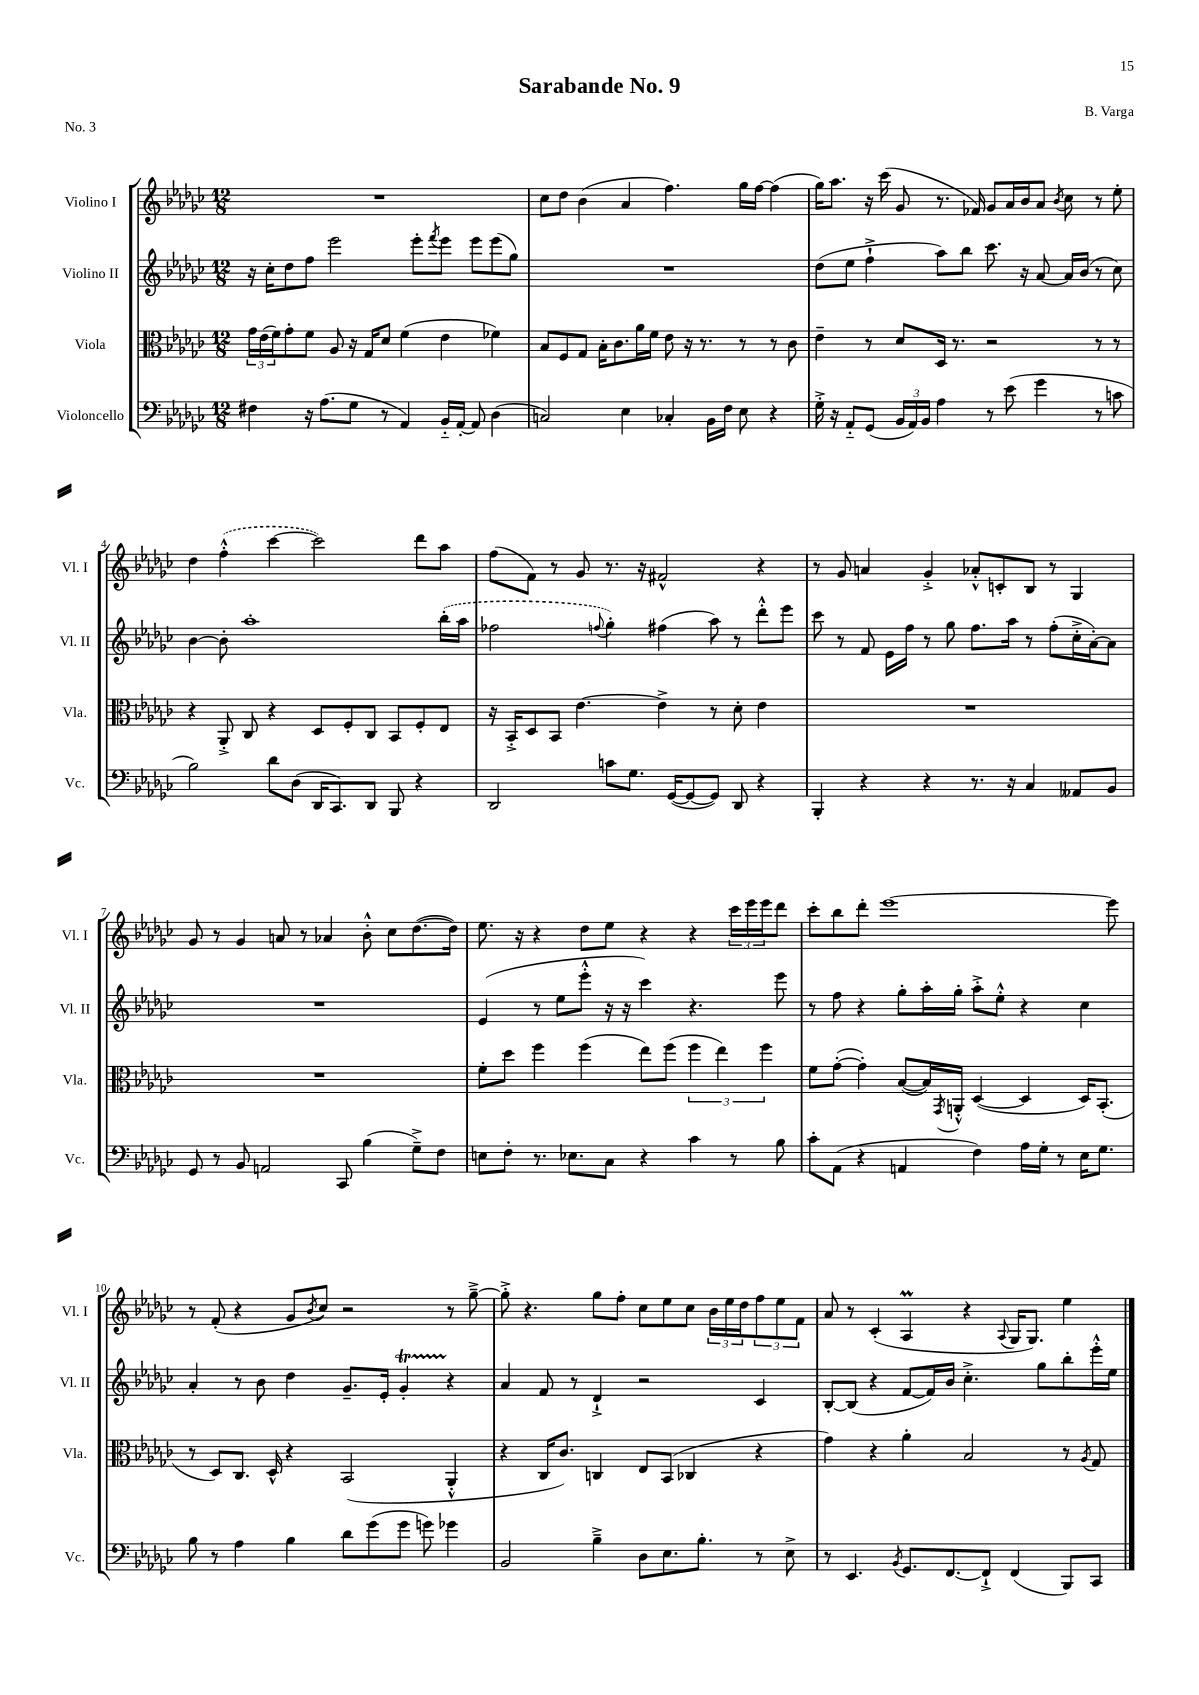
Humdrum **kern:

**kern	**kern	**kern	**kern
*part4	*part3	*part2	*part1
*staff4	*staff3	*staff2	*staff1
*I"Violoncello	*I"Viola	*I"Violino II	*I"Violino I
*I'Vc.	*I'Vla.	*I'Vl. II	*I'Vl. I
*clefF4	*clefC3	*clefG2	*clefG2
*k[b-e-a-d-g-c-]	*k[b-e-a-d-g-c-]	*k[b-e-a-d-g-c-]	*k[b-e-a-d-g-c-]
*M12/8	*M12/8	*M12/8	*M12/8
=1	=1	=1	=1
4F#X\	24g-\LL	16r	1.r
.	(24e-\	.	.
.	.	16cc-'\KL	.
.	24f\J)	.	.
.	8g-'\	8dd-\	.
16r	8f\J	8ff\J	.
(8.A-\L	.	.	.
.	8A-/	2eee-\	.
8G-\J	16r	.	.
.	16G-/KL	.	.
8r	8d-/J	.	.
4AA-/)	(4f\	.	.
.	.	8eee-'\L	.
.	.	8qfff/	.
16BB-/LL	4e-\	8eee-\J	.
[16AA-'/JJ	.	.	.
8AA-/]	.	8eee-\L	.
(4D-\	4f-X\)	(8eee-\	.
.	.	8gg-\J)	.
=2	=2	=2	=2
2Cn/)	8B-/L	1.r	8cc-\L
.	8F/	.	8dd-\J
.	8G-/J	.	(4b-\
.	16B-'\KL	.	.
.	8.c-\	.	.
4E-\	.	.	4a-/
.	16a-\L	.	.
.	16f\JJ	.	.
4C-X'/	8e-\	.	4.ff\)
.	16r	.	.
.	8.r	.	.
16BB-\LL	.	.	.
16F\JJ	.	.	.
8E-\	8r	.	16gg-\LL
.	.	.	[16ff\JJ
4r	8r	.	(4ff\]
.	8c-\	.	.
=3	=3	=3	=3
16G-'^\	4e-~\	(8dd-\L	16gg-\KL)
16r	.	.	8.aa-\J
8AA-/L	.	8ee-\J	.
(8GG-/J	8r	4ff`^\	16r
.	.	.	(16ccc-\
24BB-/LL	8d-/L	.	8g-/
24AA-/)	.	.	.
24BB-/JJ	.	.	.
4A-\	16D-/Jk	8aa-\L)	8.r
.	8.r	.	.
.	.	8bb-\J	.
.	.	.	16f-X/)
8r	2r	8.ccc-\	8g-/L
(8e-\	.	.	16a-/L
.	.	16r	16b-/J
4g-\	.	[8a-/	8a-/J
.	.	.	8qb-/
.	.	16a-/LL]	8cc-\
.	.	(16b-/JJ	.
8r	8r	8r	8r
8cn\	8r	8cc-\)	8ee-'\
!!LO:LB:g=z
=4	=4	=4	=4
2B-\)	4r	[4b-\	4dd-\
.	8AA-'^/	8b-'\]	(4ff'^^\
.	8C-/	1aa-'	.
8d-\L	4r	.	[4ccc-\
(8D-\J	.	.	.
16DD-/KL	8D-/L	.	2ccc-\])
8.CC-/)	.	.	.
.	8F'/	.	.
8DD-/J	8C-/J	.	.
8BBB-/	8BB-/L	.	.
4r	8F'/	.	8ddd-\L
.	8E-/J	(16bb-'\LL	8aa-\J
.	.	16aa-\JJ	.
=5	=5	=5	=5
2DD-/	16r	2ff-X\	(8ff\L
.	16BB-'^/KL	.	.
.	8D-/	.	8f\J)
.	8BB-/J	.	8r
.	[4.e-\	.	8g-/
.	.	8qqffn/	.
8cn\L	.	4gg-'\)	8.r
8.G-\J	.	.	.
.	.	.	16r
.	4e-^\]	(4ff#X\	2f#X^^/
([16GG-/KL	.	.	.
8GG-/_	.	.	.
8GG-/J])	8r	8aa-\)	.
8DD-/	8d-'\	8r	.
4r	4e-\	8ddd-'^^\L	4r
.	.	8eee-\J	.
=6	=6	=6	=6
4BBB-'/	1.r	8ccc-\	8r
.	.	8r	8g-/
4r	.	8f/	4an/
.	.	16e-\LL	.
.	.	16ff\JJ	.
4r	.	8r	4g-'^/
.	.	8gg-\	.
8.r	.	8.ff\L	8a-X'^^/L
.	.	.	8cn'/
16r	.	16aa-\Jk	.
4C-/	.	8r	8B-/J
.	.	(8ff'\L	8r
8AA--X/L	.	16cc-'^\L	4G-/
.	.	[16a-'\J)	.
8BB-/J	.	8a-\J]	.
!!LO:LB:g=z
=7	=7	=7	=7
8GG-/	1.r	1.r	8g-/
8r	.	.	8r
8BB-/	.	.	4g-/
2AAn/	.	.	.
.	.	.	8an/
.	.	.	8r
.	.	.	4a-X/
8CC-/	.	.	.
(4B-\	.	.	8b-'^^\
.	.	.	8cc-\L
8G-~^\L)	.	.	([8.dd-\
8F\J	.	.	.
.	.	.	16dd-\Jk])
=8	=8	=8	=8
8En\L	8f'\L	(4e-/	8.ee-\
8F'\J	8dd-\J	.	.
.	.	.	16r
8.r	4ff\	8r	4r
.	.	8ee-\L	.
8.E-X\L	.	.	.
.	(4ff\	8eee-'^^\J	8dd-\L
8C-\J	.	16r	8ee-\J
.	.	16r	.
4r	8ee-\L)	4ccc-\)	4r
.	(8ff\J	.	.
4c-\	6ff\	4.r	4r
.	6ee-\)	.	.
8r	.	.	24ccc-\LL
.	.	.	24eee-\
.	6ff\	.	24eee-\J
8B-\	.	8eee-\	8ddd-\J
=9	=9	=9	=9
8c-'\L	8f\L	8r	8ccc-'\L
(8AA-\J	([8g-'\J	8ff\	8bb-\
4r	4g-'\])	4r	8ddd-'\J
.	.	.	[1eee-
4AAn/	([8B-/L	8gg-'\L	.
.	16B-/L])	16aa-'\L	.
.	8qGG-/	.	.
.	16AAn'^^/JJ	16gg-'\JJ	.
4F\)	([4D-/	8aa-'^\L	.
.	.	8ee-'^^\J	.
16A-\LL	4D-/]	4r	.
16G-'\JJ	.	.	.
8r	.	.	.
16E-\KL	16D-/KL)	4cc-\	.
8.G-\J	(8.BB-'/J	.	.
.	.	.	8eee-\]
!!LO:LB:g=z
=10	=10	=10	=10
8B-\	8r	4a-'/	8r
8r	8D-/L)	.	(8f'/
4A-\	8.C-/J	8r	4r
.	.	8b-\	.
.	16D-^^/	.	.
4B-\	4r	4dd-\	8g-/L
.	.	.	8qb-/
.	.	.	8cc-/J)
8d-\L	(2BB-/	8.g-~/L	2r
(8g-\	.	.	.
.	.	16e-'/Jk	.
8g-\J	.	4g-T'/	.
8gn\)	.	.	.
4g-X\	4AA-'^^/	4r	8r
.	.	.	[8gg-~^\
=11	=11	=11	=11
2BB-/	4r	4a-/	8gg-'^\]
.	.	.	4.r
.	16C-/KL	8f/	.
.	8.c-/J)	.	.
.	.	8r	.
4B-~^\	4Cn/	4d-`^/	8gg-\L
.	.	.	8ff'\J
8D-\L	8E-/L	2r	8cc-\L
8.E-\	(8BB-/J	.	8ee-\
.	4C-X/	.	8cc-\J
8.B-'\J	.	.	.
.	.	.	24b-\LL
.	.	.	24ee-\
.	.	.	24dd-\J
8r	4r	4c-/	12ff\
.	.	.	12ee-\
8E-^\	.	.	.
.	.	.	12f\J
=12	=12	=12	=12
8r	4g-\)	[8B-'/L	8a-/
4.EE-/	.	(8B-/J]	8r
.	4r	4r	(4c-'/
8qBB-/	.	.	.
8.GG-/L	4a-'\	[8f/L	4A-M/
.	.	16f/L])	.
[8.FF/	.	16b-/JJ	.
.	2B-/	4.cc-'^\	4r
8FF`^/J]	.	.	.
.	.	.	8qqA-/
(4FF/	.	.	16G-/KL
.	.	.	8.G-/J)
.	.	8gg-\L	.
8BBB-/L)	8r	8bb-'\	4ee-\
.	8qA-/	.	.
8CC-/J	8G-/	16eee-'^^\L	.
.	.	16ee-\JJ	.
==	==	==	==
*-	*-	*-	*-
